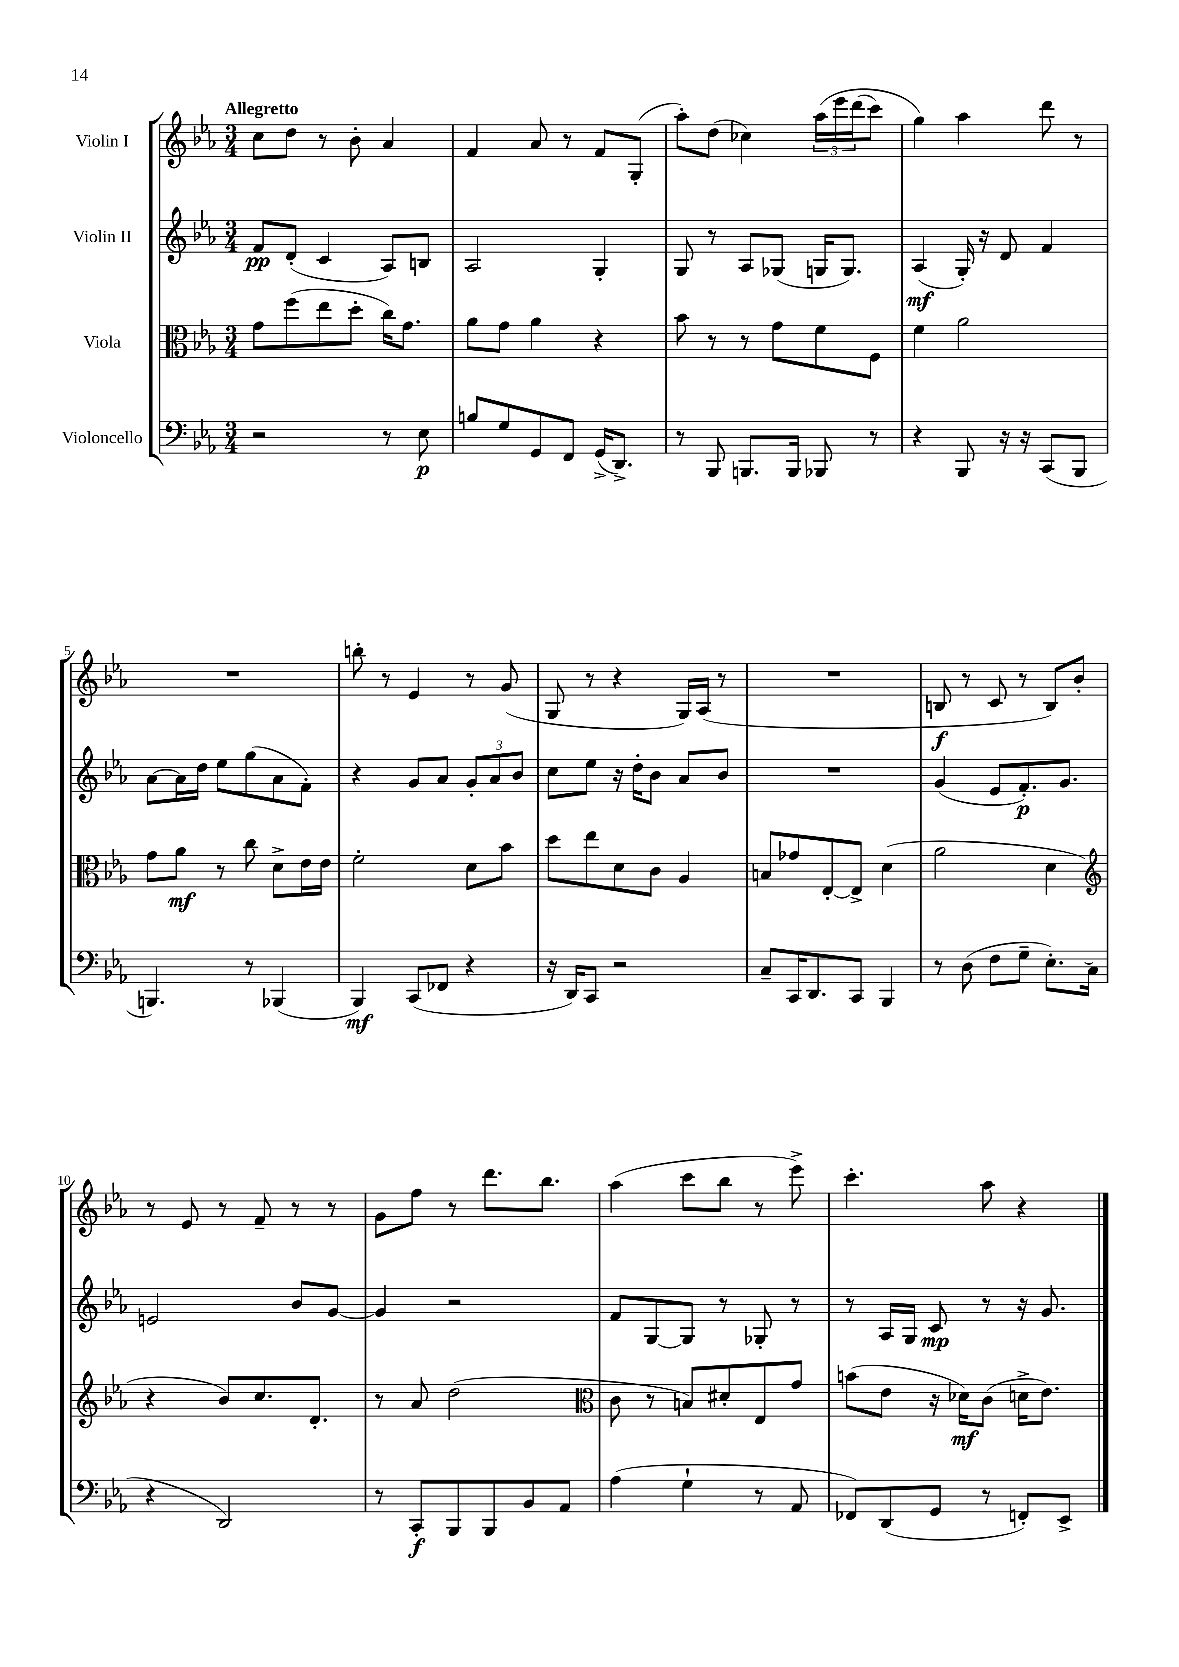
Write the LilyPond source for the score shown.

<<
\new StaffGroup <<
\new Staff = "s0" \with { instrumentName = "Violin I" } {
    \clef treble \key ees \major \numericTimeSignature \time 3/4 \tempo "Allegretto"
    c''8 d''8 r8 bes'8-. aes'4 |
    f'4 aes'8 r8 f'8 g8-.( |
    aes''8-.) d''8( ces''4) \tuplet 3/2 { aes''16\( ees'''16 d'''16( } c'''8) |
    g''4\) aes''4 d'''8 r8 |
    R2. |
    b''8-. r8 ees'4 r8 g'8( |
    g8 r8 r4 g16) aes16( r8 |
    R2. |
    b8\f r8 c'8 r8 b8) bes'8-. |
    r8 ees'8 r8 f'8-- r8 r8 |
    g'8 f''8 r8 d'''8. bes''8. |
    aes''4( c'''8 bes''8 r8 ees'''8->) |
    c'''4.-. aes''8 r4 \bar "|." |
}
\new Staff = "s1" \with { instrumentName = "Violin II" } {
    \clef treble \key ees \major \numericTimeSignature \time 3/4
    f'8\pp d'8-.( c'4 aes8) b8 |
    aes2 g4-. |
    g8 r8 aes8 ges8( g16 g8.) |
    aes4\mf( g16-.) r16 d'8 f'4 |
    aes'8~ aes'16 d''16 ees''8 g''8( aes'8 f'8-.) |
    r4 g'8 aes'8 \tuplet 3/2 { g'8-. aes'8 bes'8 } |
    c''8 ees''8 r16 d''16-. bes'8 aes'8 bes'8 |
    R2. |
    g'4( ees'8 f'8.-.\p) g'8. |
    e'2 bes'8 g'8~ |
    g'4 r2 |
    f'8 g8~ g8 r8 ges8-. r8 |
    r8 aes16 g16 c'8\mp r8 r16 g'8. \bar "|." |
}
\new Staff = "s2" \with { instrumentName = "Viola" } {
    \clef alto \key ees \major \numericTimeSignature \time 3/4
    g'8 f''8( ees''8 d''8-. c''16) g'8. |
    aes'8 g'8 aes'4 r4 |
    bes'8 r8 r8 g'8 f'8 f8 |
    f'4 aes'2 |
    g'8 aes'8\mf r8 c''8 d'8-> ees'16 ees'16 |
    f'2-. d'8 bes'8 |
    d''8 ees''8 d'8 c'8 aes4 |
    b8 ges'8 ees8~-. ees8-> d'4( |
    aes'2 d'4 |
    \clef treble r4 bes'8) c''8. d'8.-. |
    r8 aes'8 d''2( |
    \clef alto c'8 r8 b8) dis'8-. ees8 g'8 |
    b'8( ees'8 r16 des'16\mf) c'8( d'16-> ees'8.) \bar "|." |
}
\new Staff = "s3" \with { instrumentName = "Violoncello" } {
    \clef bass \key ees \major \numericTimeSignature \time 3/4
    r2 r8 ees8\p |
    b8 g8 g,8 f,8 g,16->( d,8.->) |
    r8 bes,,8 b,,8. b,,16 bes,,8 r8 |
    r4 bes,,8 r16 r16 c,8( bes,,8 |
    b,,4.) r8 bes,,4( |
    bes,,4\mf) c,8( fes,8 r4 |
    r16 d,16) c,8 r2 |
    c8-- c,16 d,8. c,8 bes,,4 |
    r8 d8( f8 g8-- ees8.-.) c16( |
    r4 d,2) |
    r8 c,8-.\f bes,,8 bes,,8 bes,8 aes,8 |
    aes4( g4-! r8 aes,8 |
    fes,8) d,8( g,8 r8 f,8-.) ees,8-> \bar "|." |
}
>>
>>
